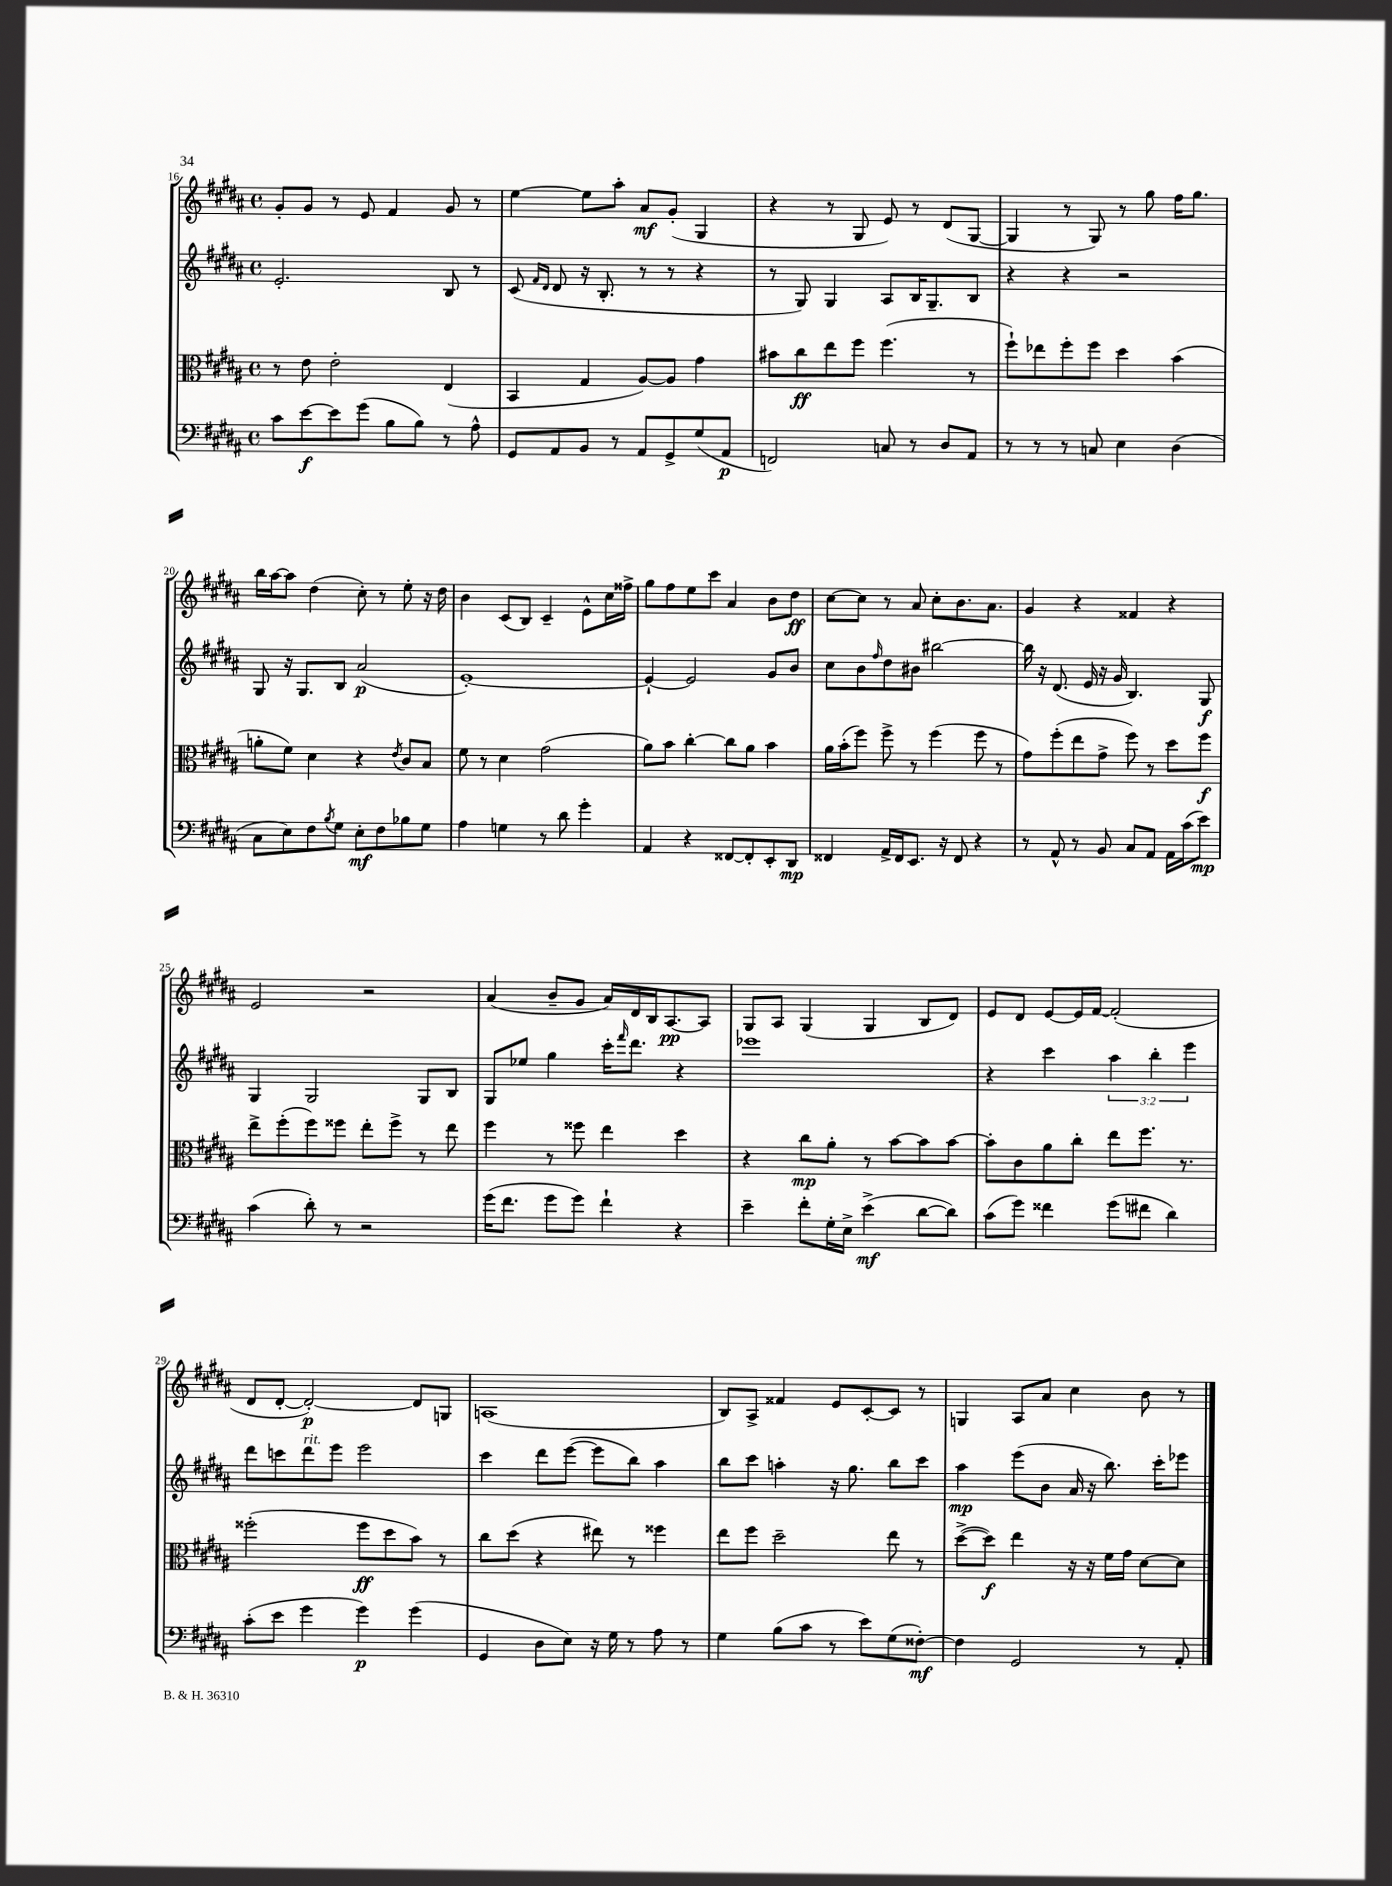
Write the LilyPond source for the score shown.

<<
\new StaffGroup <<
\new Staff = "s0" {
    \clef treble \key b \major \defaultTimeSignature \time 4/4
    gis'8-. gis'8 r8 e'8 fis'4 gis'8 r8 |
    e''4~ e''8 ais''8-. ais'8\mf gis'8-.( gis4 |
    r4 r8 gis8 e'8) r8 dis'8( gis8~ |
    gis4 r8 gis8) r8 gis''8 fis''16 gis''8. |
    b''16 ais''16~ ais''8 dis''4( cis''8-.) r8 e''8-. r16 dis''16 |
    b'4 cis'8( b8) cis'4-- e'8-^ cis''16 fisis''16-> |
    gis''8 fis''8 e''8 cis'''8 ais'4 b'8 dis''8\ff |
    cis''8~ cis''8 r8 ais'8 cis''8-. b'8. ais'8. |
    gis'4 r4 fisis'4 r4 |
    e'2 r2 |
    ais'4( b'8-- gis'8 ais'16) dis'16 b16 ais8.~\pp ais8 |
    gis8 ais8 gis4( gis4 b8 dis'8) |
    e'8 dis'8 e'8~ e'16 fis'16~ fis'2-.( |
    dis'8 dis'8~-. dis'2~-.\p) dis'8 g8 |
    a1( |
    b8) ais8-> fisis'4 e'8 cis'8~-. cis'8 r8 |
    g4 ais8 ais'8 cis''4 b'8 r8 \bar "|." |
}
\new Staff = "s1" {
    \clef treble \key b \major \defaultTimeSignature \time 4/4 \override Staff.TupletNumber.text = #tuplet-number::calc-fraction-text
    e'2.-. b8 r8 |
    cis'8( \grace { fis'16 dis'16 } dis'8 r16 b8.-. r8 r8 r4 |
    r8 gis8) gis4 ais8 b16 gis8.-- b8 |
    r4 r4 r2 |
    gis8 r16 gis8. b8 ais'2\p( |
    e'1~-.) |
    e'4~-! e'2 gis'8 b'8 |
    cis''8 b'8 \grace { fis''16 } dis''8 bis'8 bis''2~ |
    bis''16 r16 dis'8.( e'16 r16 gis'16 b4.) gis8\f |
    gis4 gis2 gis8 b8 |
    gis8 ees''8 gis''4 cis'''16-. \grace { fis'''16 } dis'''8. r4 |
    ees'''1 |
    r4 cis'''4 \tuplet 3/2 { ais''4 b''4-. e'''4 } |
    dis'''8 c'''8 dis'''8^\markup { \italic "rit." } e'''8 e'''2 |
    cis'''4 dis'''8 e'''8~( e'''8 b''8) ais''4 |
    b''8 cis'''8 a''4-. r16 gis''8. b''8 cis'''8 |
    ais''4\mp e'''8( b'8 ais'16 r16 b''8.) cis'''16-. ees'''8 \bar "|." |
}
\new Staff = "s2" {
    \clef alto \key b \major \defaultTimeSignature \time 4/4
    r8 e'8 e'2-. e4( |
    b,4 gis4 ais8~) ais8 gis'4 |
    bis'8 cis''8\ff e''8 fis''8 fis''4.( r8 |
    fis''8-!) ees''8 fis''8-. fis''8 dis''4 b'4( |
    a'8-. fis'8) dis'4 r4 \acciaccatura { e'8 } cis'8 b8 |
    fis'8 r8 dis'4 gis'2( |
    ais'8) b'8 cis''4~-. cis''8 ais'8 b'4 |
    ais'16 b'16-.( fis''8) fis''8-> r8 fis''4( fis''8 r8 |
    gis'8) fis''8-.( e''8 gis'8-> fis''8) r8 dis''8 fis''8\f |
    e''8-> fis''8-.( fis''8) fisis''8 e''8-. fisis''8-> r8 e''8 |
    fis''4 r8 fisis''8 e''4 dis''4 |
    r4 cis''8\mp ais'8-. r8 b'8~ b'8 b'8~ |
    b'8-. cis'8 ais'8 cis''8-. e''8 fis''8. r8. |
    fisis''2-.( fisis''8\ff dis''8 b'8) r8 |
    cis''8 dis''8( r4 eis''8) r8 fisis''4 |
    e''8 fis''8 dis''2-- e''8 r8 |
    dis''8~->( dis''8\f) e''4 r16 r16 fis'16 gis'16 dis'8~ dis'8 \bar "|." |
}
\new Staff = "s3" {
    \clef bass \key b \major \defaultTimeSignature \time 4/4
    cis'8 e'8~\f e'8 gis'8( b8 b8) r8 ais8-^ |
    gis,8 ais,8 b,8 r8 ais,8 gis,8-> gis8( ais,8\p |
    f,2) c8 r8 dis8 ais,8 |
    r8 r8 r8 c8 e4 dis4( |
    cis8 e8) fis8 \acciaccatura { b8 } gis8 e8-.\mf fis8 bes8 gis8 |
    ais4 g4 r8 dis'8 gis'4-. |
    ais,4 r4 fisis,8~ fisis,8-. e,8-. dis,8\mp |
    fisis,4 ais,16-> fisis,16 e,8. r16 fisis,8 r4 |
    r8 ais,8-^ r8 b,8 cis8 ais,8 ais,16 cis'16( e'8\mp) |
    cis'4( dis'8-.) r8 r2 |
    gis'16( fis'8. gis'8 gis'8) fis'4-! r4 |
    e'4-- fis'8-. gis16-. e16-> e'4->\mf( dis'8~ dis'8) |
    cis'8( gis'8) fisis'4 gis'8( fis'8 dis'4) |
    cis'8-.( e'8 gis'4 gis'4\p) gis'4( |
    gis,4 dis8 e8) r16 gis16 r8 ais8 r8 |
    gis4 b8( cis'8 r8 e'8) gis8( fisis8~-.\mf) |
    fisis4 gis,2 r8 ais,8-. \bar "|." |
}
>>
>>
\layout { \context { \Score currentBarNumber = #16 } }
